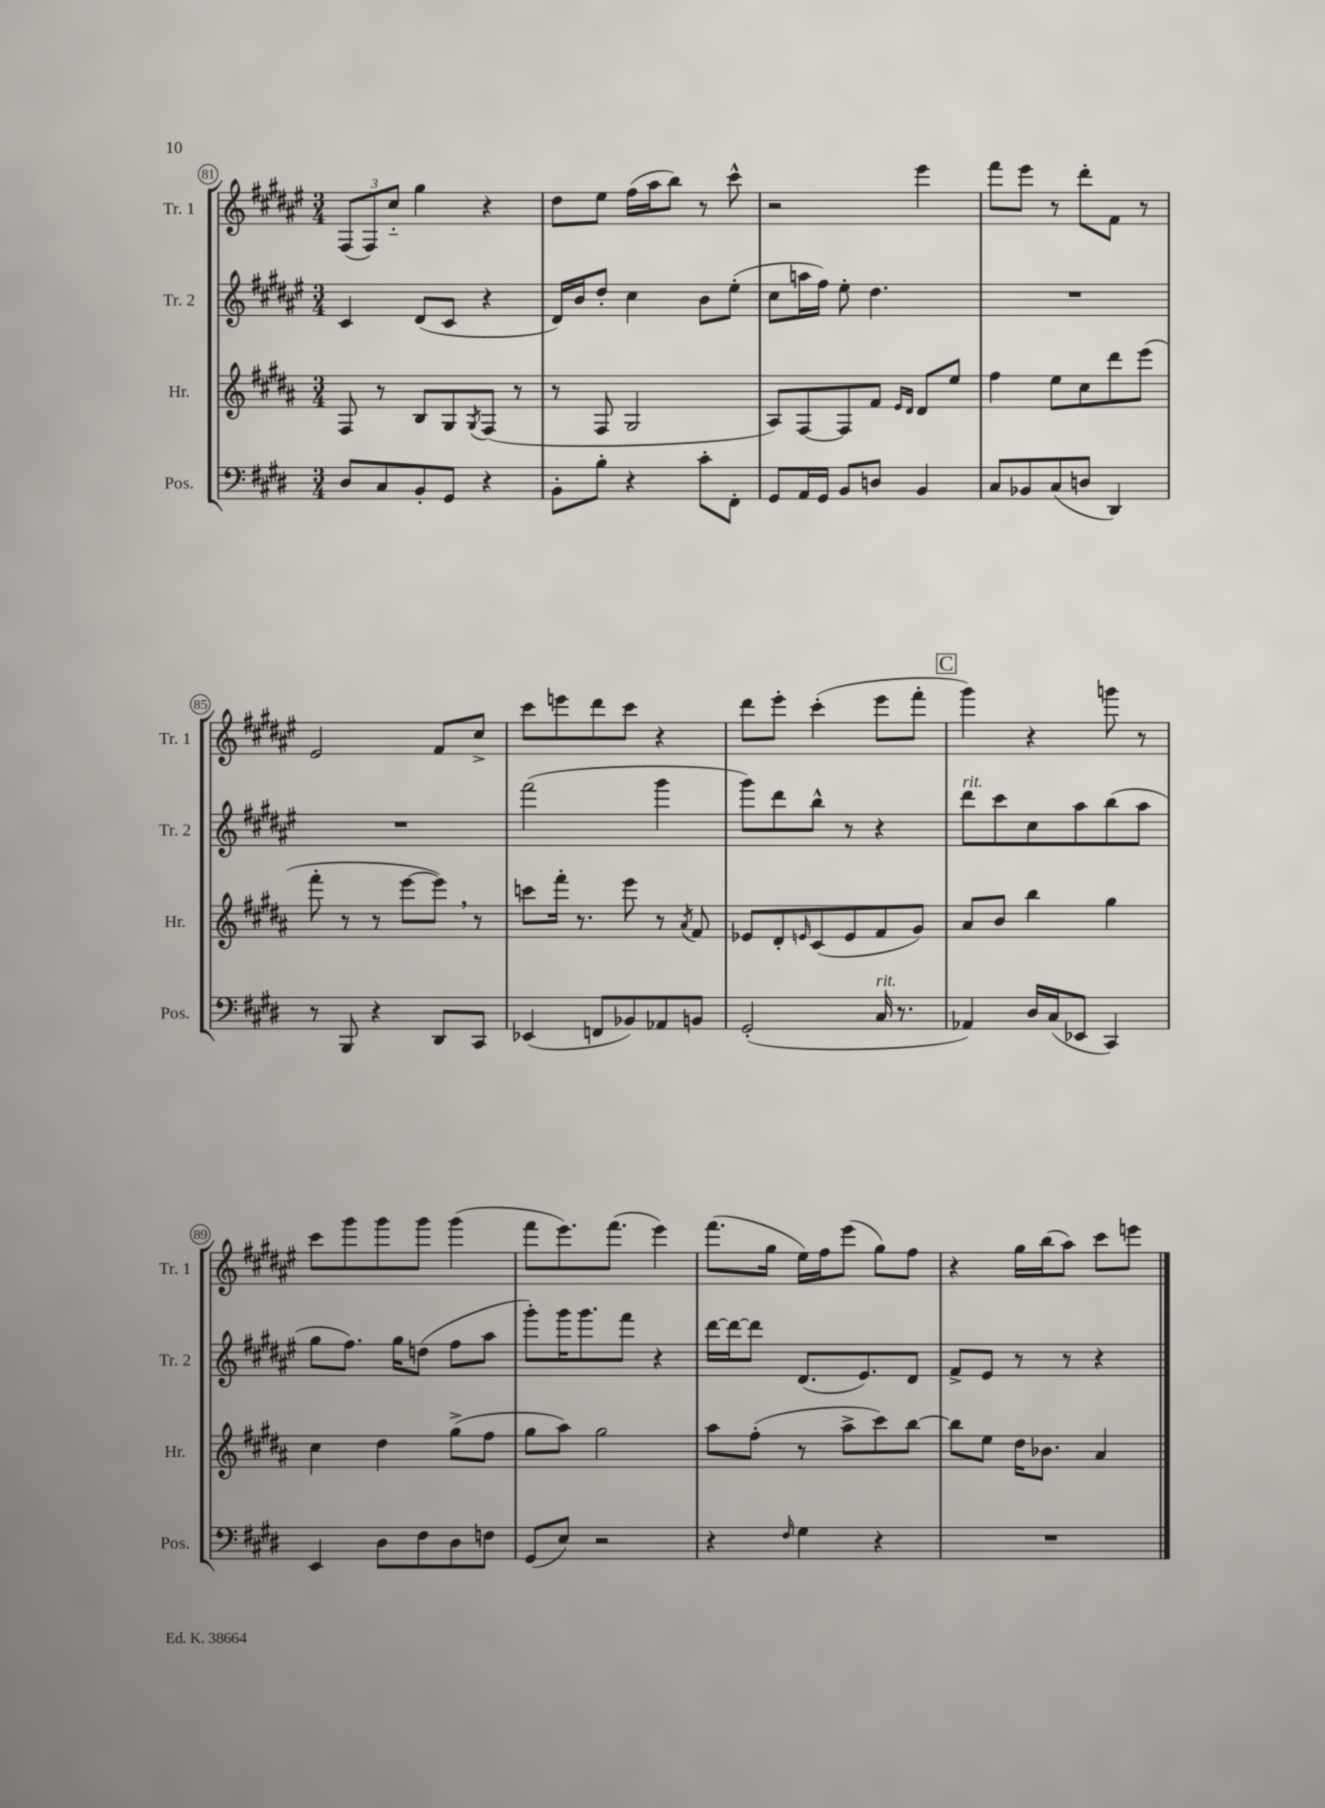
<<
\new StaffGroup <<
\new Staff = "s0" \with { instrumentName = "Tr. 1" shortInstrumentName = "Tr. 1" } {
    \clef treble \key fis \major \numericTimeSignature \time 3/4
    \tuplet 3/2 { fis8( fis8) cis''8-_ } gis''4 r4 |
    dis''8 eis''8 fis''16( ais''16 b''8) r8 cis'''8-^ |
    r2 eis'''4 |
    fis'''8 eis'''8 r8 dis'''8-. fis'8 r8 |
    eis'2 fis'8 cis''8-> |
    cis'''8 e'''8 dis'''8 cis'''8 r4 |
    dis'''8 eis'''8-. cis'''4-.( eis'''8 fis'''8-. |
    \mark \markup { \box "C" } gis'''4) r4 g'''8 r8 |
    cis'''8 gis'''8 gis'''8 gis'''8 gis'''4( |
    fis'''8 eis'''8.) fis'''8.( eis'''4) |
    fis'''8.( gis''16 eis''16) fis''16 eis'''8( gis''8) fis''8 |
    r4 gis''16 b''16( ais''8) cis'''8 e'''8 \bar "|." |
}
\new Staff = "s1" \with { instrumentName = "Tr. 2" shortInstrumentName = "Tr. 2" } {
    \clef treble \key fis \major \numericTimeSignature \time 3/4
    cis'4 dis'8( cis'8 r4 |
    dis'16) b'16 dis''8-. cis''4 b'8 eis''8-.( |
    cis''8 a''16 fis''16) eis''8-. dis''4. |
    R2. |
    R2. |
    fis'''2( gis'''4 |
    gis'''8) dis'''8 b''8-^ r8 r4 |
    \mark \markup { \box "C" } dis'''8^\markup { \italic "rit." } cis'''8 cis''8 ais''8 b''8( ais''8 |
    gis''8 fis''8.) gis''16 d''8( fis''8 ais''8 |
    gis'''8-.) gis'''16 gis'''8. fis'''8 r4 |
    dis'''16~ dis'''16~ dis'''8 dis'8.( eis'8.) dis'8 |
    fis'8-> eis'8 r8 r8 r4 \bar "|." |
}
\new Staff = "s2" \with { instrumentName = "Hr." shortInstrumentName = "Hr." } {
    \clef treble \key b \major \numericTimeSignature \time 3/4
    fis8 r8 b8 gis8 \acciaccatura { gis8 } fis8( r8 |
    r8 fis8 gis2 |
    ais8) fis8~ fis8 fis'8 \grace { e'16 dis'16 } dis'8 e''8 |
    fis''4 e''8 cis''8 dis'''8 e'''8( |
    fis'''8-. r8 r8 e'''8~ e'''8) \breathe r8 |
    c'''8 fis'''16-. r8. e'''8 r8 \acciaccatura { ais'8 } fis'8 |
    ees'8 dis'8-. \grace { e'16 } cis'8( e'8 fis'8 gis'8) |
    \mark \markup { \box "C" } ais'8 b'8 b''4 gis''4 |
    cis''4 dis''4 gis''8->( fis''8 |
    gis''8 ais''8) gis''2 |
    ais''8 fis''8-.( r8 ais''8-> cis'''8) b''8~ |
    b''8 e''8 dis''16 bes'8. ais'4 \bar "|." |
}
\new Staff = "s3" \with { instrumentName = "Pos." shortInstrumentName = "Pos." } {
    \clef bass \key e \major \numericTimeSignature \time 3/4
    dis8 cis8 b,8-. gis,8 r4 |
    b,8-. b8-. r4 cis'8-. fis,8-. |
    gis,8 a,16 gis,16 b,8 d8 b,4 |
    cis8 bes,8 cis8( d8 dis,4) |
    r8 b,,8 r4 dis,8 cis,8 |
    ees,4( f,8 bes,8) aes,8 b,8 |
    gis,2-.( cis16^\markup { \italic "rit." } r8. |
    \mark \markup { \box "C" } aes,4) dis16 cis16( ees,8 cis,4) |
    e,4 dis8 fis8 dis8 f8 |
    gis,8( e8) r2 |
    r4 \grace { fis16 } gis4 r4 |
    R2. \bar "|." |
}
>>
>>
\layout { \context { \Score currentBarNumber = #81 \override BarNumber.stencil = #(make-stencil-circler 0.1 0.3 ly:text-interface::print) } }
